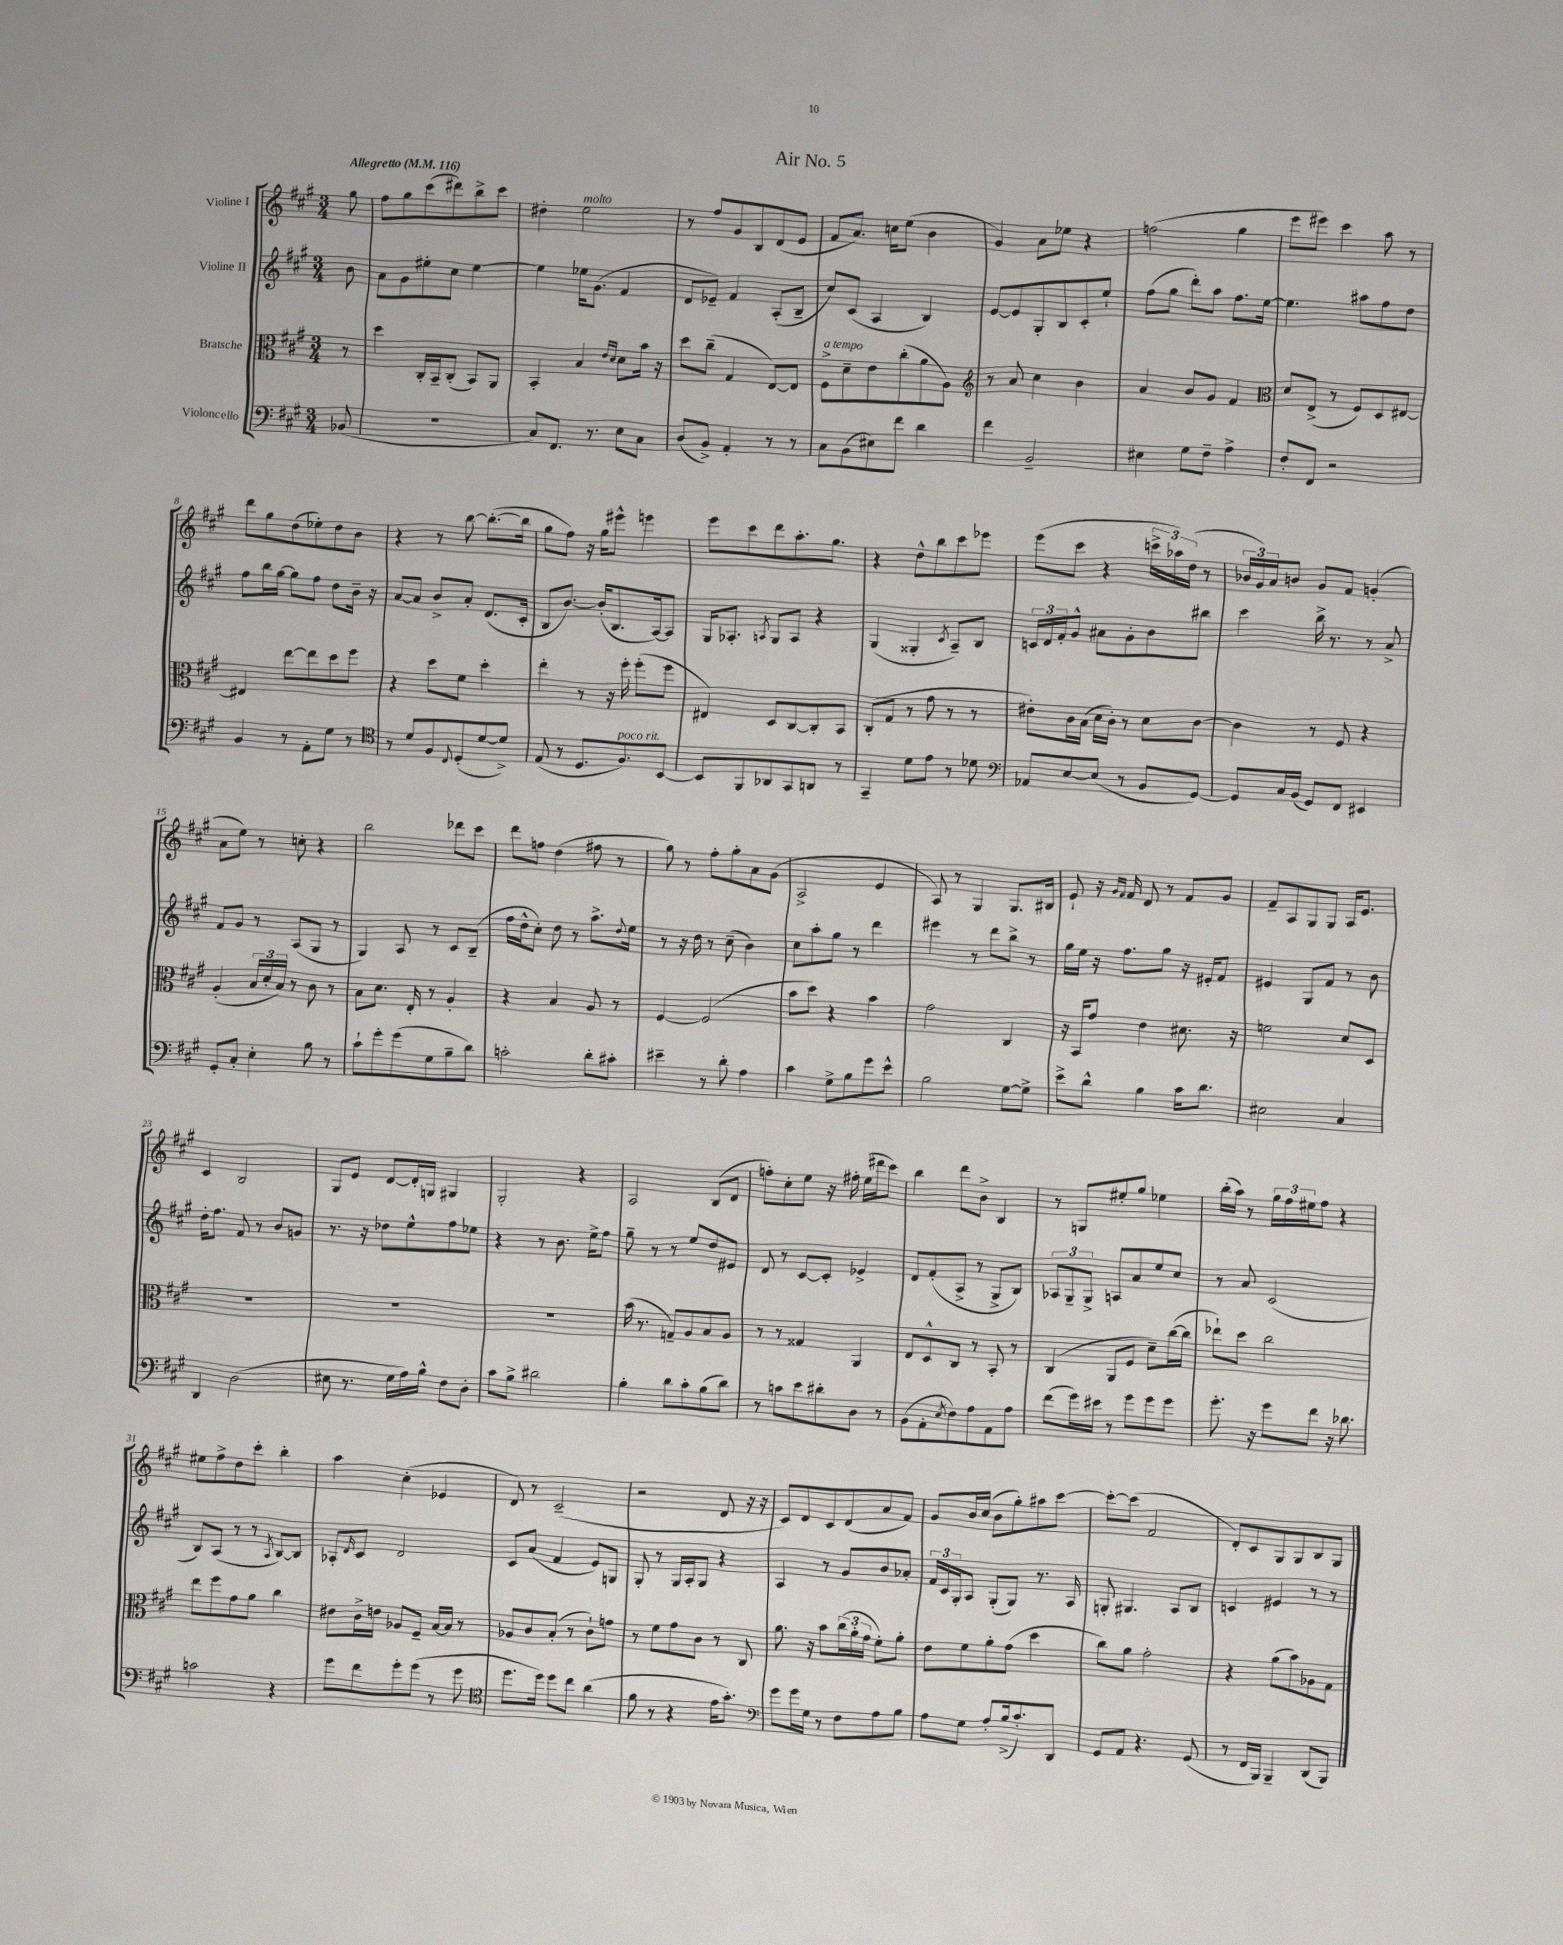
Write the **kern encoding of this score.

**kern	**kern	**kern	**kern
*part4	*part3	*part2	*part1
*staff4	*staff3	*staff2	*staff1
*I"Violoncello	*I"Bratsche	*I"Violine II	*I"Violine I
*clefF4	*clefC3	*clefG2	*clefG2
*k[f#c#g#]	*k[f#c#g#]	*k[f#c#g#]	*k[f#c#g#]
*M3/4	*M3/4	*M3/4	*M3/4
*MM116	*MM116	*MM116	*MM116
=	=	=	=
!	!	!	!LO:TX:a:B:t=Allegretto
(8BB-X/	8r	8b\	8gg#\
=1	=1	=1	=1
2.r	4dd\	8a\L	8ff#\L
.	.	8g#\	8gg#\
.	16C#'/LL	8ee#X'\	(8ccc#\
.	16BB~/J	.	.
.	(8C#'/J	8cc#\J	8ddd#X\)
.	8BB/L)	[4ee#\	8bb^\
.	8AA/J	.	8ccc#\J
=2	=2	=2	=2
8C#/L)	4BB'/	4ee#\]	4dd#X'\
8.FF#/J	.	.	.
!	!	!	!LO:TX:a:i:t=molto
.	4B/	16ee-X\KL	2ee\
8.r	.	(8.g#\J	.
.	16qqe/LL	.	.
.	16qqd/JJ	.	.
8E\L	8d\L	4f#/	.
8C#\J	16b\Jk	.	.
.	16r	.	.
=3	=3	=3	=3
(8D/L	8dd\L	8d/L	8r
8BB^/J)	(8cc#~\J	8e-X~/J)	8ff#/L
4AA'/	4G#/	4f#/	8g#/
.	.	.	8B/
8r	[8E/L)	(8A'/L	(8d/
8r	8E/J]	8B~/J	8e/J
=4	=4	=4	=4
!	!LO:TX:a:i:t=a tempo	!	!
8C#\L	8F#^\L	8cc#/L)	8f#/L
(8BB\	8d~\	(8c#/J	8.a/J)
8E#X\)	8e\	4A/	.
.	.	.	16ccn\KL
8f#\J	(8cc#'\	.	(8ee\J
4d\	8a\	4B/)	4b\
.	8A\J)	.	.
=5	=5	=5	=5
*	*clefG2	*	*
4f#\	8r	[8e/L	4g#/)
.	8a/	8e/]	.
2BB~/	4cc#\	8G#'/	8a\L
.	.	8B/	8ee-X\J
.	4b\	8c#'/	4r
.	.	8ee`/J	.
=6	=6	=6	=6
4E#X\	4a/	(8ff#\L	(2ffn\
.	.	8gg#\J	.
8G#\L	8b/L	8ddd'\L)	.
8F#~\J	8g#/J	8aa\J	.
4A^\	4f#/	8.ff#\L	4gg#\
.	.	[16ee\Jk	.
=7	=7	=7	=7
*	*clefC3	*	*
8F#'/L	8d/L	4.ee\]	8eee\L
8FF#/J	(8E^/J	.	8eee#X\J)
2r	8r	.	4ccc#\
.	8F#/L)	8aa#X\L	.
.	8D/	8ff#\	8aa\
.	[8E#X/J	8dd\J	8r
!!LO:LB:g=z
=8	=8	=8	=8
4BB/	4E#X/]	8ff#\L	8ddd\L
.	.	16bb\L	8gg#\
.	.	[16gg#\JJ	.
8r	[8ee\L	8gg#\L]	(8dd\
8AA'\L	8ee\]	8ff#\J	8ee-X'\)
8G#\J	8dd\	8dd\L	8dd\
8r	8ff#\J	16b~\Jk	8b\J
.	.	16r	.
=9	=9	=9	=9
*clefC4	*	*	*
8r	4r	[8a/L	4r
8d/L	.	8a/J]	.
8F#/	8dd\L	8b^/L	8r
8qqC#/	.	.	.
(8D'/	8f#\J	8a'/J	[8bb\
[8d/	4dd'\	(8.d/L	(8.bb'\L_
8d^/J])	.	.	.
.	.	16c#'/Jk	16bb\Jk]
=10	=10	=10	=10
(8E/	4ee'\	8B/L	8gg#\L
8r	.	[8.b/J)	8ff#\J)
8.D/L	8r	.	16r
.	.	(16b'/KL]	16gg#\KL
.	16r	8.B/	8eee#X^^\J
!LO:TX:a:i:t=poco rit.	!	!	!
8.F#/)	16ff#'\	.	.
.	(8ff#'\L	.	4eeen\
.	.	[16A/k)	.
[8BB/J	8ff#\J	8A/J]	.
=11	=11	=11	=11
8BB/L]	4E#X/)	16G#/KL	8eee\L
.	.	8.A-X'/J	.
8FF#/	.	.	8ccc#\
.	.	8qAn/	.
8AA-X/	8D/L	8G#/L	8ddd\
8GG#/	[8C#/	8A/J	8.aa'\
8AAn/J	8C#'/]	4r	.
.	.	.	8.gg#\J
8r	8BB/J	.	.
=12	=12	=12	=12
4GG#~/	(8C#'/L	(4G#/	4r
.	8G#/J	.	.
8d\L	8r	4G##X'/	8dd^^\L
8e\J	8g#\	.	8bb\
.	.	8qc#/	.
8r	8r	8A~/L)	8ccc#\
8d-X\	8r	8B/J	8eee-X\J
=13	=13	=13	=13
*clefF4	*	*	*
8AA-X/L	8e#X'\L)	24cn/LL	(8eee\L
.	.	24d/	.
.	.	24f#'/J	.
[8E/	16c#\L	8g#^^/J	8ccc#\J
.	(16B\JJ	.	.
(8E/J]	16d\LL	8a#X\L	4r
.	16c#'\JJ)	.	.
8r	8r	8g#'\	.
8BB/L	8d\L	8b\	24cccn^\LL
.	.	.	24aa-X\)
.	.	.	(24dd\JJ
[8GG#/J)	[8c#\J	8bb#X\J	8r
=14	=14	=14	=14
8GG#/L]	4c#\]	4ccc#\	24b-X/LL
.	.	.	24g#/)
.	.	.	24a/J
16C#/L	.	.	8bn/J
(16BB/JJ	.	.	.
8GG#/L)	8r	16bb^\	8g#/L
.	.	8.r	.
8FF#/J	8F#/	.	8f#/J
4EE#X/	4r	8r	(4gn'/
.	.	8a^/	.
!!LO:LB:g=z
=15	=15	=15	=15
8GG#'/L	(4A'/	8f#/L	8a\L
8C#'/J	.	8g#/J	8ee\J)
4E'\	24B/LL	8r	8r
.	24d'/	.	.
.	24B/JJ)	.	.
.	8r	(8A/L	8ccn'\
8B\	8c#\	8G#/J	4r
8r	8r	8r	.
=16	=16	=16	=16
8c#`\L	8B\L	4G#/)	2bb\
8g#'\	8.d\J	.	.
(8g#\	.	8A/	.
.	16E'/	.	.
8G#\	8r	8r	.
8B~\	4A'/	8c#/L	8ddd-X\L
8d\J)	.	(8B~/J	8ccc#\J
=17	=17	=17	=17
2cn'\	4r	16ff#\LL	8ddd\L
.	.	16dd^^\J	.
.	.	8cc#'\J)	8ffn\J
.	4B/	8dd\	(4dd\
.	.	8r	.
8d'\L	8A/	8.aa^\L	8ff#X\
8c#X'\J	8r	.	8r
.	.	8qqdd/	.
.	.	16ee\Jk	.
=18	=18	=18	=18
4e#X~\	[4F#/	8r	8gg#\)
.	.	16r	8r
.	.	16dd\	.
8r	(2F#/]	8r	8ff#'\L
8d'\	.	(8cc#~\	8gg#'\
4A\	.	4b\)	8a\
.	.	.	(8g#\J
=19	=19	=19	=19
4c#\	8b\L	8cc#\L	2A^/
.	8dd\J)	8aa'\	.
8G#^\L	4r	8gg#\J	.
8B\	.	8r	.
8g#\	4b\	4ddd\	4e/
8e^^\J	.	.	.
=20	=20	=20	=20
2B\	2g#\	4eee#X\	8A/)
.	.	.	8r
.	.	8r	4G#/
.	.	8ddd\L	.
[8G#\L	4C#/	8bb^\J	8.G#/L
8G#^\J]	.	8r	.
.	.	.	16B#X/Jk
=21	=21	=21	=21
8e^\L	16r	16gg#\LL	8e`/
.	16BB/KL	16ee\JJ	.
8d^^\J	8g#/J	16r	16r
.	.	.	16qqg#/LL
.	.	.	16qqf#/JJ
.	.	8.ff#\L	16f#/
4B\	4e\	.	8d/
.	.	8gg#\J	8r
16c#\KL	8.d#X\	16r	8f#/L
8.d\J	.	16e#X'/KL	.
.	.	8f#/J	8g#/J
.	16r	.	.
=22	=22	=22	=22
2E#X\	2fn\	4e#X/	8f#~/L
.	.	.	8A/
.	.	8G#/L	8G#/
.	.	8f#/J	8G#/J
4C#/	8d/L	8r	16A/KL
.	.	.	8.e/J
.	8D/J	8b\	.
!!LO:LB:g=z
=23	=23	=23	=23
4DD/	2.r	16dd'\KL	4c#/
.	.	8.ff#\J	.
(2D\	.	8f#/	2B/
.	.	8r	.
.	.	8b/L	.
.	.	8gn/J	.
=24	=24	=24	=24
8E#X\	2.r	8.r	8G#/L
8.r	.	.	8e/J
.	.	16r	.
.	.	8dd-X\L	[8d/L
16G#\LL	.	.	.
16A\)	.	8ee^^\	16d'/L]
16B^^\JJ	.	.	16Gn/JJ
8F#\L	.	8ff#\	4G#X/
8D'\J	.	8ee-X\J	.
=25	=25	=25	=25
8c#\L	2.r	4r	2G#'/
8B^\J	.	.	.
2d#X\	.	8r	.
.	.	8.b\	.
.	.	.	4r
.	.	16ee^\KL	.
.	.	8ff#\J	.
=26	=26	=26	=26
4B'\	(16b\	8gg#~\	2A/
.	8.r	.	.
.	.	8r	.
8d\L	8Gn~/L)	8r	.
8c#'\	8A/	8ee/L	.
(8B\	8B/	8dd/	(8B/L
8d\J)	8A/J	8e#X/J	8d/J
=27	=27	=27	=27
8r	8r	8d/	8ffn'\L)
8cn\L	8r	8r	8cc#'\
8e\	4G##X/	[8c#/L	8ee\J
8d#X'\	.	8c#'/J]	16r
.	.	.	16ff#X'\
8D\J	4AA/	4e-X^/	(16ee\LL
.	.	.	16ddd#X\J
8r	.	.	8ccc#\J)
=28	=28	=28	=28
(8BB\L	8E/L	8d/L	4bb\
8AA'\	8D^^/	(8f#'/	.
8qE/	.	.	.
8F#\)	8C#/J	8A^/J	8ddd\L
8A\	8r	8r	8b^\J
8AA\	8BB'/	8G#^/L	4B/
8A\J	8r	8B/J)	.
=29	=29	=29	=29
(8f#\L	(4C#/	12A-X/L	8r
.	.	12G#~/	.
16g#\L)	.	.	8Gn/L
.	.	12G#^/J	.
16e#X\JJ	.	.	.
8r	8AA/L	8An/L	8ee#X'/
8g#\L	8F#/J	8a/	8gg#/J
8g#\	8d~\L)	8ee/	4ee-X\
8g#\J	([16cc#\L	8cc#/J	.
.	16cc#\JJ]	.	.
=30	=30	=30	=30
8.g#'\	8ee-X`\L)	8r	(16bb'\LL
.	.	.	16aa\JJ)
.	8dd\J	8a/	8r
16r	.	.	.
8g#\L	2cc#\	(2c#/	24gg#\LL
.	.	.	24ff#\
.	.	.	24ee#X\J
8f#\J	.	.	8ff#\J
16r	.	.	4r
8.d-X\	.	.	.
!!LO:LB:g=z
=31	=31	=31	=31
2cn\	8ee\L	8B/L)	8ee#X\L
.	8ff#\	(8A/J	8ff#^\
.	8g#\	8r	8dd\
.	8a\J	8r	8ccc#'\J
.	.	8qA/	.
4r	4cc#\	[8B/L)	4bb'\
.	.	8B/J]	.
=32	=32	=32	=32
8g#\L	8e#X\L	8A-X'/L	4aa\
.	.	16qqd/	.
8f#\	16c#^\L	8c#/J	.
.	16en\JJ	.	.
8g#'\	8A-X/L	2d/	(4cc#'\
(8g#\J	8F#~/J	.	.
8r	[16B/LL	.	4e-X/
.	16B/JJ]	.	.
8g#\	8r	.	.
=33	=33	=33	=33
*clefC4	*	*	*
8.dd\L	8A-X/L	8c#/L	8d/)
.	8c#/	(8a/J	8r
16dd\Jk)	.	.	.
8dd\L	(8B'/J	4f#/	(2c#~/
8cc#\J	8r	.	.
(4a\	8c#`\L)	8e/L)	.
.	8gn\J	8Gn/J	.
=34	=34	=34	=34
8f#\	8r	8G#'/	2r
8r	8f#\L	8r	.
4r	8g#\	16G#/LL	.
.	.	16A'/J	.
.	8c#\J	8G#/J	.
16e\KL	8r	4r	8d/
8.g#'\J)	.	.	.
.	8C#/	.	16r
.	.	.	16r
=35	=35	=35	=35
*clefF4	*	*	*
8g#\L	8.a\	4A/	8c#/L)
16g#\L	.	.	8d/
16G#\JJ	16r	.	.
8r	8b\L	8r	8c#/
8F#\L	(24cc#\L	8g#/L	(8d/
.	24a'\	.	.
.	24g#\JJ	.	.
8A\	8f#'\L)	8b/	8a/
8B\J	8a'\J	8a-X'/J	8f#/J)
=36	=36	=36	=36
8A\L	8e\L	24f#/LL	8g#/L
.	.	24c#/	.
.	.	24G#'/J	.
8G#\J	8f#\	8A/J	16b/L
.	.	.	(16cc#/JJ
8A'/L	8a'\	(8G#'/L	8b\L
(16B^/k	(8g#\J	8G#/J)	8gg#'\)
8.c#'/)	.	.	.
.	4dd\	8.r	8aa#X\
8DD/J	.	.	[8ccc#\J
.	.	16A/	.
=37	=37	=37	=37
8GG#/L	8cc#\L)	8Gn'/	8ccc#'\L_
8AA/J	8a\J	4.G#X/	(8ccc#\J]
4.r	2g#'\	.	2f#/
.	.	8A/L	.
(8GG#/	.	8B/J	.
=38	=38	=38	=38
8r	4r	4cn/	8d'/L)
16FF#/LL	.	.	8c#/
16BBB/JJ)	.	.	.
4BBB~/	(8a\L	4e#X/	8G#/
.	8b\)	.	8G#/
(8DD/L	8A-X\	8r	8B/
8BBB/J)	8G#\J	8r	8G#/J
==	==	==	==
*-	*-	*-	*-
